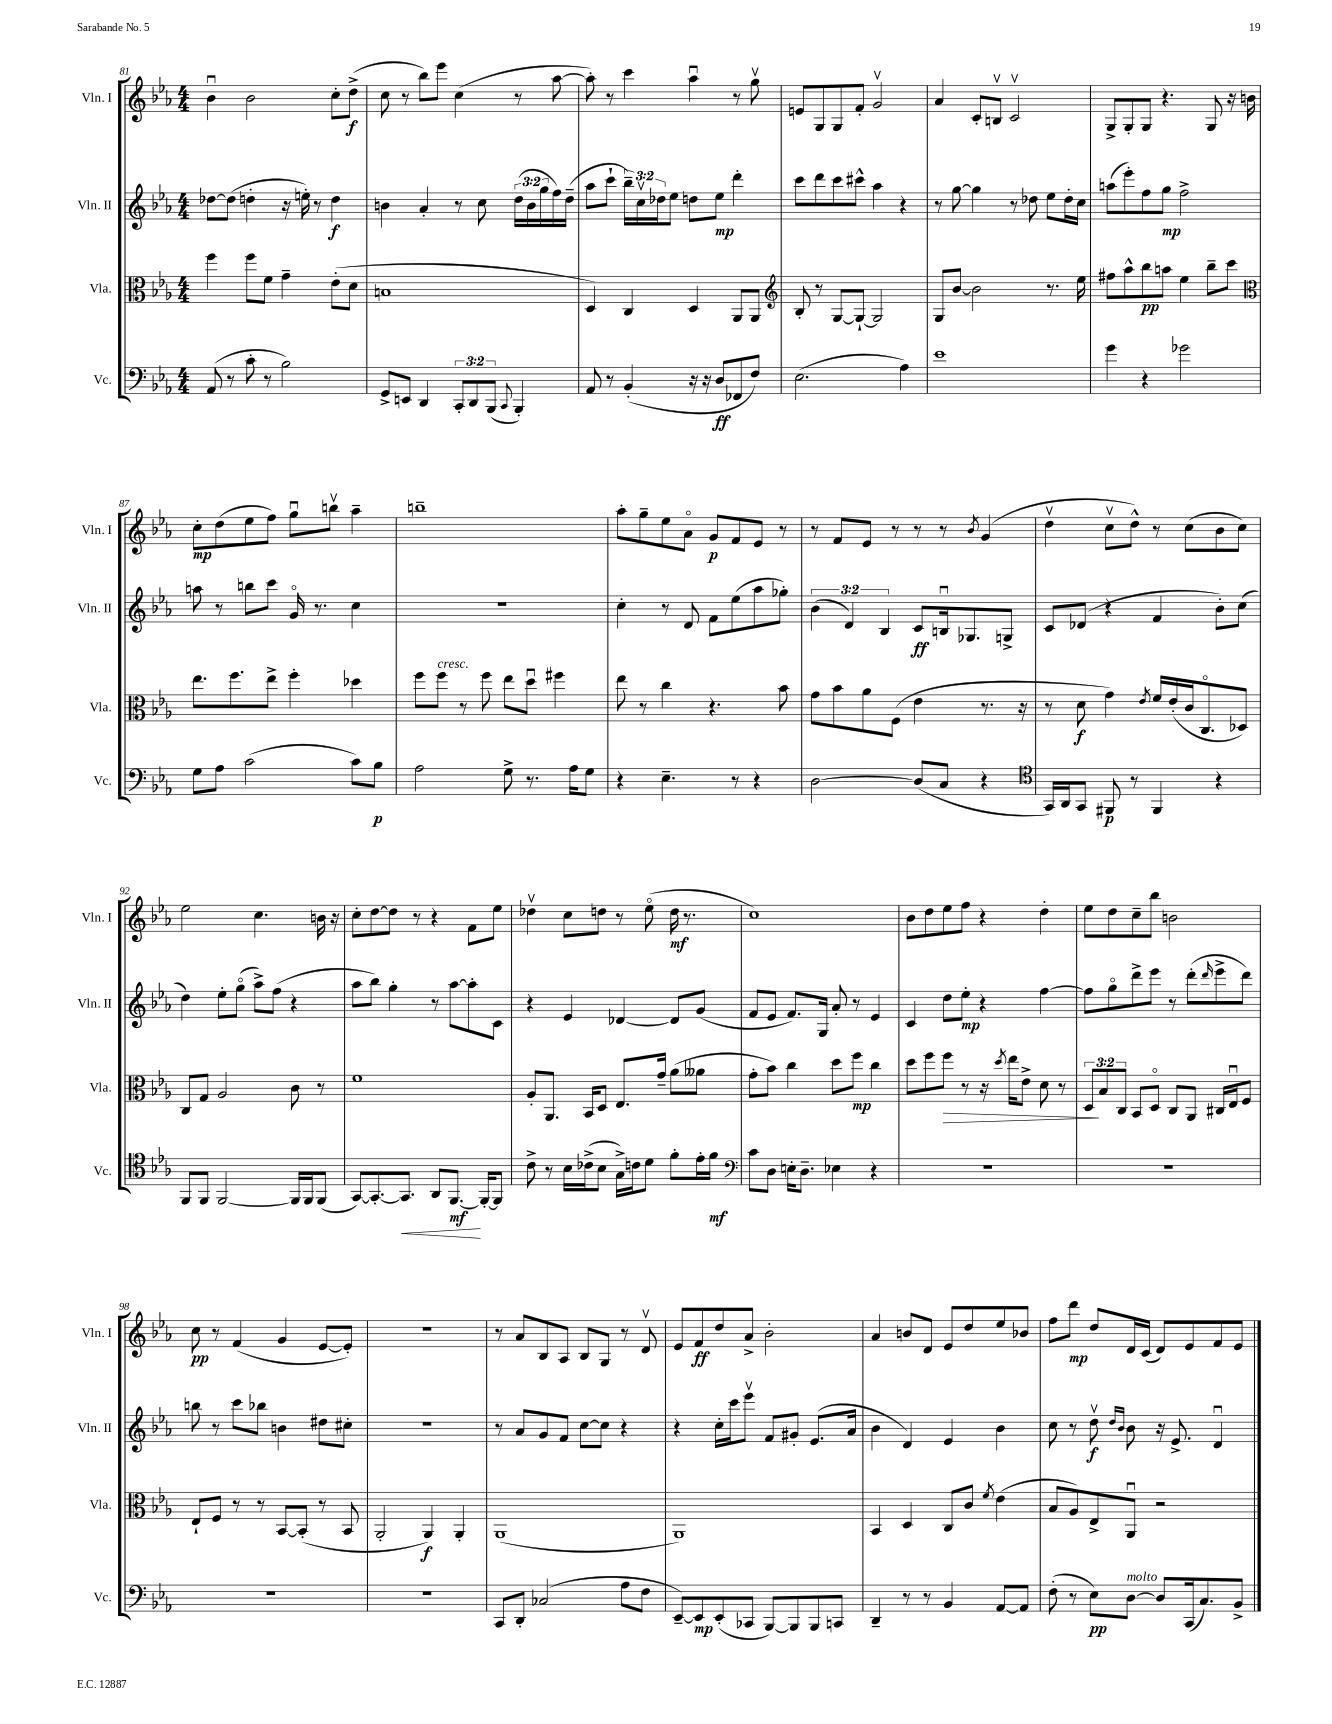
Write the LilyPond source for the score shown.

<<
\new StaffGroup <<
\new Staff = "s0" \with { instrumentName = "Vln. I" shortInstrumentName = "Vln. I" } {
    \clef treble \key ees \major \numericTimeSignature \time 4/4
    bes'4\downbow bes'2 c''8-. d''8->\f( |
    c''8 r8 bes''8) ees'''8 c''4( r8 aes''8~ |
    aes''8-.) r8 c'''4 aes''4\downbow r8 g''8\upbow |
    e'8 g8 g8 f'8-. g'2\upbow |
    aes'4 c'8-. b8\upbow c'2\upbow |
    g8-> g8-. g8 r4. g8 r16 b'16 |
    c''8-.\mp d''8( ees''8 f''8) g''8\downbow b''8\upbow aes''4-- |
    b''1-- |
    aes''8-. g''8-- ees''8 aes'8\flageolet g'8\p f'8 ees'8 r8 |
    r8 f'8 ees'8 r8 r8 r8 \acciaccatura { bes'8 } g'4( |
    d''4\upbow c''8\upbow d''8-^) r8 c''8( bes'8 c''8) |
    ees''2 c''4. b'16 r16 |
    c''8-. d''8~ d''8 r8 r4 f'8 ees''8 |
    des''4\upbow c''8 d''8 r8 ees''8\flageolet( d''16\mf r8. |
    c''1) |
    bes'8 d''8 ees''8 f''8 r4 d''4-. |
    ees''8 d''8 c''8-- bes''8 b'2 |
    c''8\pp r8 f'4( g'4 ees'8~ ees'8-.) |
    r1 |
    r8 aes'8 bes8 aes8 bes8 g8 r8 d'8\upbow |
    ees'8 f'8\ff d''8 aes'8-> bes'2-. |
    aes'4 b'8 d'8 ees'8 d''8 ees''8 bes'8 |
    f''8 d'''8\mp d''8 d'16 c'16( d'8) ees'8 f'8 ees'8 \bar "|." |
}
\new Staff = "s1" \with { instrumentName = "Vln. II" shortInstrumentName = "Vln. II" } {
    \clef treble \key ees \major \numericTimeSignature \time 4/4 \override Staff.TupletNumber.text = #tuplet-number::calc-fraction-text
    des''8~ des''8( d''4-. r16 e''16-.) r8 d''4\f |
    b'4 aes'4-. r8 c''8 \tuplet 3/2 { d''16( b'16 g''16 } f''16) d''16--( |
    aes''8 c'''8-! \tuplet 3/2 { bes''16--) c''16\upbow des''16 } ees''8 d''8 ees''8\mp d'''4-. |
    c'''8 d'''8 c'''8 cis'''8-^ aes''4 r4 |
    r8 g''8~ g''4 r8 des''8 ees''8 des''16-. c''16 |
    a''8( ees'''8-.) f''8 g''8\mp f''2-> |
    a''8 r8 b''8 c'''8 g'16\flageolet r8. c''4 |
    R1 |
    c''4-. r8 d'8 f'8 ees''8( aes''8 ges''8-.) |
    \tuplet 3/2 { bes'4( d'4) bes4 } c'8\ff b16\downbow ges8. g8-> |
    c'8 des'8( r4 f'4 bes'8-.) c''8( |
    d''4) ees''8-. g''8\flageolet( aes''8->) f''8( r4 |
    aes''8 bes''8) g''4-. r8 aes''8~ aes''8-. c'8 |
    r4 ees'4 des'4~ des'8 g'8( |
    f'8 ees'8 f'8.) g16 aes'8-. r8 ees'4 |
    c'4 d''8 ees''8-.\mp r4 f''4~ |
    f''8 g''8\flageolet d'''8-> ees'''8 r8 d'''8-.( \grace { d'''16 } ees'''8-> d'''8) |
    b''8 r8 c'''8 bes''8 b'4 dis''8 cis''8-. |
    R1 |
    r8 aes'8 g'8 f'8 c''8~ c''8 r4 |
    r4 c''16-. c'''16 ees'''8\upbow f'8 gis'8-. ees'8.( aes'16 |
    bes'4 d'4) ees'4 bes'4 |
    c''8 r8 d''8\upbow\f \grace { d''16 bes'16 } bes'8 r16 ees'8.-> d'4\downbow \bar "|." |
}
\new Staff = "s2" \with { instrumentName = "Vla." shortInstrumentName = "Vla." } {
    \clef alto \key ees \major \numericTimeSignature \time 4/4 \override Staff.TupletNumber.text = #tuplet-number::calc-fraction-text
    f''4 f''8 f'8 g'4-- ees'8-.( d'8 |
    b1 |
    d4) c4 d4 aes,8 aes,8 |
    \clef treble bes8-. r8 g8~ g8~-! g2 |
    g8 bes'8~ bes'2 r8. ees''16 |
    fis''8 aes''8-^ bes''8\pp a''8 ees''4 bes''8-- c'''8 |
    \clef alto ees''8. f''8. ees''8-> f''4-. des''4 |
    f''8 f''8^\markup { \italic "cresc." } r8 f''8 ees''8 d''8\downbow fis''4 |
    ees''8 r8 c''4 r4. bes'8 |
    g'8 bes'8 aes'8 f8( ees'4 r8. r16 |
    r8 d'8\f g'4) \acciaccatura { ees'8 } f'16 ees'16-.( c'16 c8.\flageolet des8) |
    c8 g8 aes2 c'8 r8 |
    f'1 |
    aes8-. aes,8. bes,16 d8 ees8. g'16-- aes'8( aeses'8 |
    g'8-. bes'8) c''4 d''8 f''8\mp c''4 |
    d''8 f''8 f''8\> r8 r16 \acciaccatura { d''8 } ees''16 ees'8-> d'8 r8 |
    \tuplet 3/2 { d8\! bes8 c8 } bes,8 d8\flageolet c8 aes,8 cis16 ees16\downbow f8 |
    ees8-! f8 r8 r8 bes,8~ bes,8-.( r8 bes,8 |
    aes,2-. aes,4\f) aes,4-. |
    aes,1( |
    aes,1) |
    bes,4 d4 c8 c'8 \acciaccatura { f'8 } ees'4( |
    bes8 aes8) ees8-> aes,8\downbow r2 \bar "|." |
}
\new Staff = "s3" \with { instrumentName = "Vc." shortInstrumentName = "Vc." } {
    \clef bass \key ees \major \numericTimeSignature \time 4/4 \override Staff.TupletNumber.text = #tuplet-number::calc-fraction-text
    aes,8( r8 c'8-. r8 bes2) |
    g,8-> e,8 d,4 \tuplet 3/2 { c,8-. d,8 bes,,8( } \appoggiatura { c,8 } bes,,4-.) |
    aes,8 r8 bes,4-.( r16 r16 d8\ff fes,8 f8) |
    ees2.( aes4) |
    ees'1 |
    g'4 r4 ges'2 |
    g8 aes8 c'2( c'8) bes8\p |
    aes2 g8-> r8. aes16 g8 |
    r4 ees4.-- r8 r4 |
    d2~ d8( c8 r4 |
    \clef tenor g,16) aes,16 g,8 fis,8\p r8 fis,4 r4 |
    f,8 f,8 f,2~ f,16 f,16 f,8( |
    g,8~) g,8.~-. g,8.\< aes,8 f,8.~\mf\! f,16~-. f,8 |
    c'8-> r8 bes16 ces'16->( bes8 g16->) c'16 d'8 f'8-. ees'16-. f'16\mf |
    \clef bass c'8 d8 e16-. d8.-- ees4 r4 |
    R1 |
    R1 |
    R1 |
    R1 |
    c,8 d,8-. ces2( aes8 f8 |
    ees,8~--) ees,8\mp ees,8-.( ces,8 bes,,8~) bes,,8 bes,,8 c,8 |
    d,4-- r8 r8 bes,4 aes,8~ aes,8 |
    f8-.( r8 ees8\pp) d8~^\markup { \italic "molto" } d8 c,16( c8.) bes,8-> \bar "|." |
}
>>
>>
\layout { \context { \Score currentBarNumber = #81 } }
